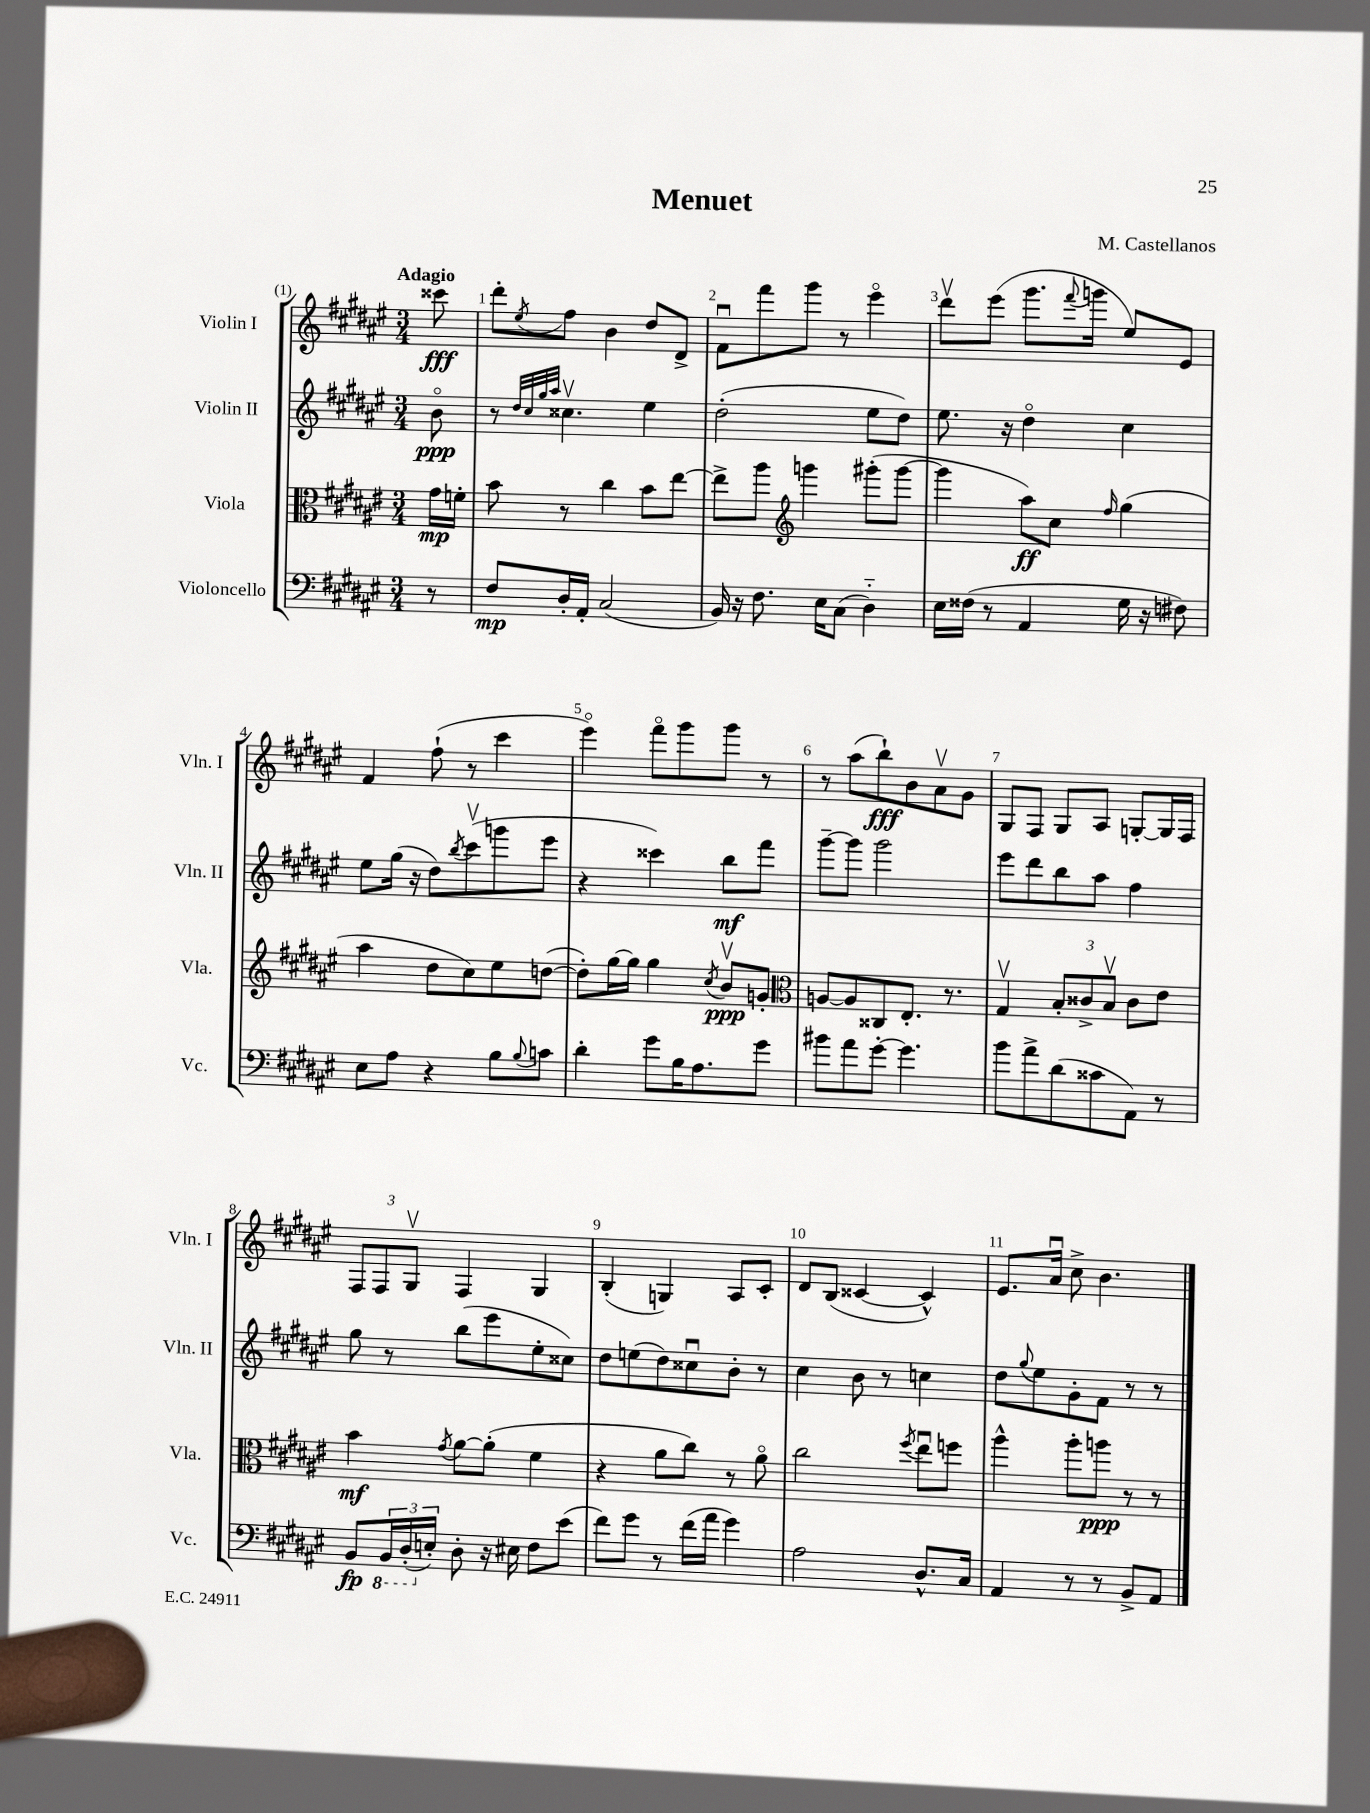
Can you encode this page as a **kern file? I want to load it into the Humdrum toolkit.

**kern	**kern	**kern	**kern
*staff4	*staff3	*staff2	*staff1
*clefF4	*clefC3	*clefG2	*clefG2
*k[f#c#g#d#a#e#]	*k[f#c#g#d#a#e#]	*k[f#c#g#d#a#e#]	*k[f#c#g#d#a#e#]
*M3/4	*M3/4	*M3/4	*M3/4
8r	16g#	8bo	8ccc##
.	16f'	.	.
=	=	=	=
8F#	8b	8r	8ddd#'
.	.	32qqdd#	.
.	.	32qqcc#	.
.	.	32qqgg#	.
.	.	32qqaa#	8qee#
16D#'	8r	4.cc##v	8ff#
16AA#'	.	.	.
(2C#	4cc#	.	4b
.	8b	4ee#	8dd#
.	[8ee#	.	8d#^
=	=	=	=
16BB)	8ee#^]	(2dd#'	8f#u
16r	.	.	.
8.F#	8aa#	.	8fff#
*	*clefG2	*	*
.	4ggg	.	8ggg#
16E#	.	.	.
(8C#	.	.	8r
4D#'~)	(8ggg#'	8ee#	4eee#o
.	[8ggg#	8dd#)	.
=	=	=	=
16E#	4ggg#]	8.ee#	8ddd#v
(16F##	.	.	.
8r	.	.	(8eee#
.	.	16r	.
4AA#	8aa#)	4dd#o	8.ggg#
.	8cc#	.	.
.	.	.	8qqfff#
.	.	.	16ggg
.	16qqff#	.	.
16G#	(4gg#	4cc#	8ee#)
16r	.	.	.
8F#)	.	.	8e#
=	=	=	=
8E#	4aa#	8ee#	4f#
8A#	.	(16gg#	.
.	.	16r	.
4r	8dd#	8dd#)	(8ff#`
.	.	8qbb	.
.	8cc#)	(8ccc#v	8r
8B	8ee#	8ggg	4ccc#
8qqB	.	.	.
8c	([8dd	8eee#	.
=	=	=	=
4d#'	8dd'])	4r	4eee#o)
.	[16gg#	.	.
.	16gg#]	.	.
8g#	4gg#	4ccc##)	8fff#o
16B	.	.	8ggg#
8.A#	.	.	.
.	8qcc#	.	.
.	8bv	8bb	8ggg#
8g#	8g'	8fff#	8r
=	=	=	=
*	*clefC3	*	*
8b#	[8A	[8ggg#~	8r
8a#	8A]	8ggg#]	(8aa#
[8g#'	8C##	2ggg#	8bb`)
4.g#]	8.E#'	.	8b
.	.	.	8a#v
.	8.r	.	.
.	.	.	8g#
=	=	=	=
8b	4G#v	8eee#	8G#
8a#^	.	8ddd#	8F#
(8d#	12B'	8bb	8G#
.	12c##^	.	.
8c##	.	8aa#	8A#
.	12Bv	.	.
8AA#)	8c##	4ff#	[8G'
8r	8e#	.	16G]
.	.	.	16F#
=	=	=	=
8BB	4b	8gg#	12F#
.	.	.	12F#
24BBB	.	8r	.
(24DD#'	.	.	12G#v
24E')	.	.	.
.	8qg#	.	.
8D#'	[8a#	(8bb	4F#
16r	(8a#']	8eee#	.
16E#	.	.	.
8F#	4f#	8ee#'	4G#
(8e#	.	8cc##)	.
=	=	=	=
8f#)	4r	8dd#	(4B'
8g#	.	(8ee	.
8r	8a#	8dd#)	4G)
(16f#	8cc#)	8cc##u	.
16a#	.	.	.
4g#)	8r	8b'	8A#
.	8a#o	8r	8c#'
=	=	=	=
2A#	2cc#	4cc#	8d#
.	.	.	(8B
.	.	8b	[4c##
.	.	8r	.
.	8qff#	.	.
8.D#^^	8ee#u	4cc	4c##^^])
.	8ff	.	.
16C#	.	.	.
=	=	=	=
4AA#	4aa#^^	8dd#	8.e#
.	.	8qqgg#	.
.	.	8ee#	.
.	.	.	16a#u
8r	8aa#'	8g#'	8cc#^
8r	8aa	8f#	4.b
8BB^	8r	8r	.
8AA#	8r	8r	.
==	==	==	==
*-	*-	*-	*-
